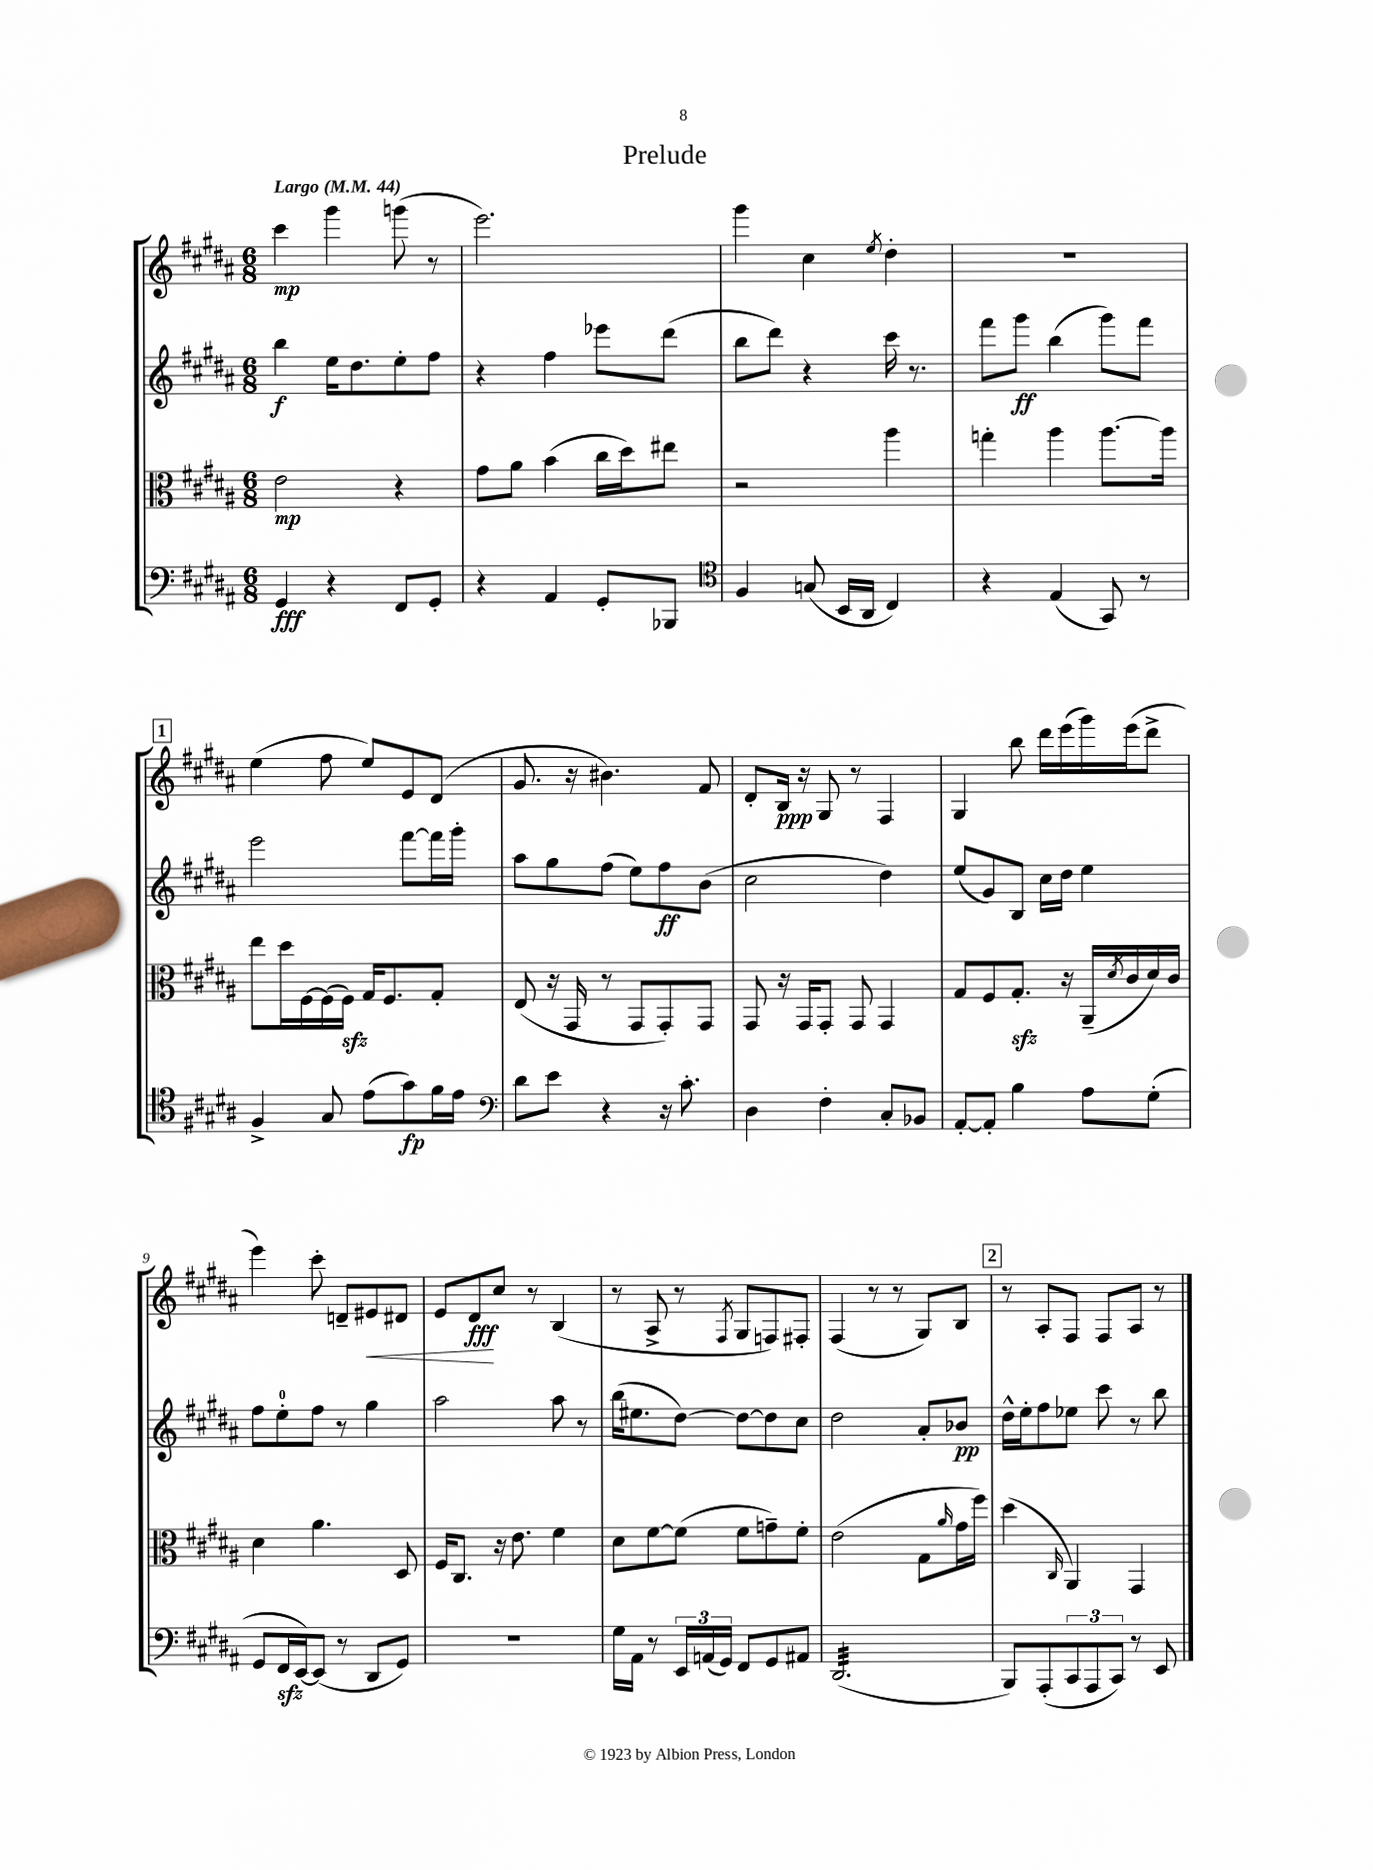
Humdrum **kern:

**kern	**kern	**kern	**kern
*staff4	*staff3	*staff2	*staff1
*clefF4	*clefC3	*clefG2	*clefG2
*k[f#c#g#d#a#]	*k[f#c#g#d#a#]	*k[f#c#g#d#a#]	*k[f#c#g#d#a#]
*M6/8	*M6/8	*M6/8	*M6/8
*MM44	*MM44	*MM44	*MM44
4GG#/	2e\	4bb\	4ccc#\
4r	.	16ee\LK	4ggg#\
.	.	8.dd#\	.
8FF#/L	4r	8ee'\	(8ggg\
8GG#'/J	.	8ff#\J	8r
=	=	=	=
4r	8g#\L	4r	2.eee\)
.	8a#\J	.	.
4AA#/	(4b\	4ff#\	.
8GG#'/L	16cc#\LL	8eee-\L	.
.	16dd#\J)	.	.
8BBB-/J	8ee#\J	(8ddd#\J	.
=	=	=	=
*clefC4	*	*	*
4F#/	2r	8bb\L	4ggg#\
.	.	8ddd#\J)	.
(8G/	.	4r	4cc#\
16BB/LL	.	.	.
16AA#/JJ	.	.	.
.	.	.	8qee/
4C#/)	4aa#\	16ccc#\	4dd#'\
.	.	8.r	.
=	=	=	=
4r	4gg'\	8fff#\L	2.r
.	.	8ggg#\J	.
(4E/	4aa#\	(4bb\	.
8GG#/)	[8.aa#\L	8ggg#\L)	.
8r	.	8fff#\J	.
.	16aa#\]Jk	.	.
=	=	=	=
4F#^/	8ee\L	2eee\	(4ee\
.	16dd#\L	.	.
.	[16F#\	.	.
8G#/	(16F#\]	.	8ff#\
.	16F#\JJ)	.	.
(8e\L	16G#/LK	.	8ee/L)
.	8.F#/	.	.
8g#\)	.	[8fff#\L	8e/
16f#\L	8G#'/J	16fff#\]L	(8d#/J
16e\JJ	.	16ggg#'\JJ	.
=	=	=	=
*clefF4	*	*	*
8d#\L	(8E/	8aa#\L	8.g#/
8e\J	16r	8gg#\	.
.	16GG#/	.	16r
4r	8r	(8ff#\J	4.b#\)
.	8GG#/L	8ee\L)	.
16r	8GG#'/)	8ff#\	.
8.c#'\	.	.	.
.	8GG#/J	(8b\J	8f#/
=	=	=	=
4D#\	8GG#/	2cc#\	8d#'/L
.	16r	.	16B/Jk
.	16GG#/LK	.	16r
4F#'\	8GG#'/J	.	8G#/
.	8GG#/	.	8r
8C#'/L	4GG#/	4dd#\)	4F#/
8BB-/J	.	.	.
=	=	=	=
[8AA#'/L	8G#/L	(8ee/L	4G#/
8AA#'/]J	8F#/	8g#/)	.
4B\	8.G#'/J	8B/J	8bb\
.	.	16cc#\LL	16ddd#\LL
.	16r	16dd#\JJ	(16eee\
8A#\L	(16AA#~/LL	4ee\	16ggg#\)
.	8qd#/	.	.
.	16c#/	.	(16eee\J
(8G#'\J	16d#/)	.	8ddd#^\J
.	16c#/JJ	.	.
=	=	=	=
8GG#/L	4d#\	8ff#\L	4eee\)
16FF#/L	.	8ee'\	.
[16EE/J)	.	.	.
(8EE/]J	4.a#\	8ff#\J	8ccc#'\
8r	.	8r	8d~/L
8DD#/L	.	4gg#\	8e#/
8GG#/J)	8D#/	.	8d#/J
=	=	=	=
2.r	16F#/LK	2aa#\	8e/L
.	8.C#/J	.	.
.	.	.	8d#/
.	16r	.	8cc#/J
.	8.e\	.	.
.	.	.	8r
.	4f#\	8aa#\	(4B/
.	.	8r	.
=	=	=	=
16G#\LL	8d#\L	(16bb\LK	8r
16AA#\JJ	.	8.ee#\	.
8r	[8f#\	.	8A#^/
24EE/LL	(8f#\]J	[8dd#\J)	8r
(24AA/	.	.	.
24GG#/JJ)	.	.	.
.	.	.	8qF#/
8FF#/L	8f#\L	8dd#\_L	8G#/L
8GG#/	8g~\)	8dd#\]	8F/)
8AA#/J	8f#'\J	8cc#\J	8F#'/J
=	=	=	=
(2.DD#/	(2e\	2dd#\	(4F#/
.	.	.	8r
.	.	.	8r
.	8G#\L	8a#'/L	8G#/L)
.	16qqa#/	.	.
.	16g#\L	8b-/J	8B/J
.	16ff#\JJ)	.	.
=	=	=	=
8BBB/L)	(4dd#\	16dd#^^\LL	8r
.	.	16ee'\J	.
(8AAA#'/	.	8ff#\	8A#'/L
.	16qqC#/	.	.
12CC#/	4AA#/)	8ee-\J	8F#/J
12AAA#/	.	.	.
.	.	8ccc#\	8F#/L
12CC#/J)	.	.	.
8r	4GG#/	8r	8A#/J
8EE/	.	8bb\	8r
==	==	==	==
*-	*-	*-	*-
